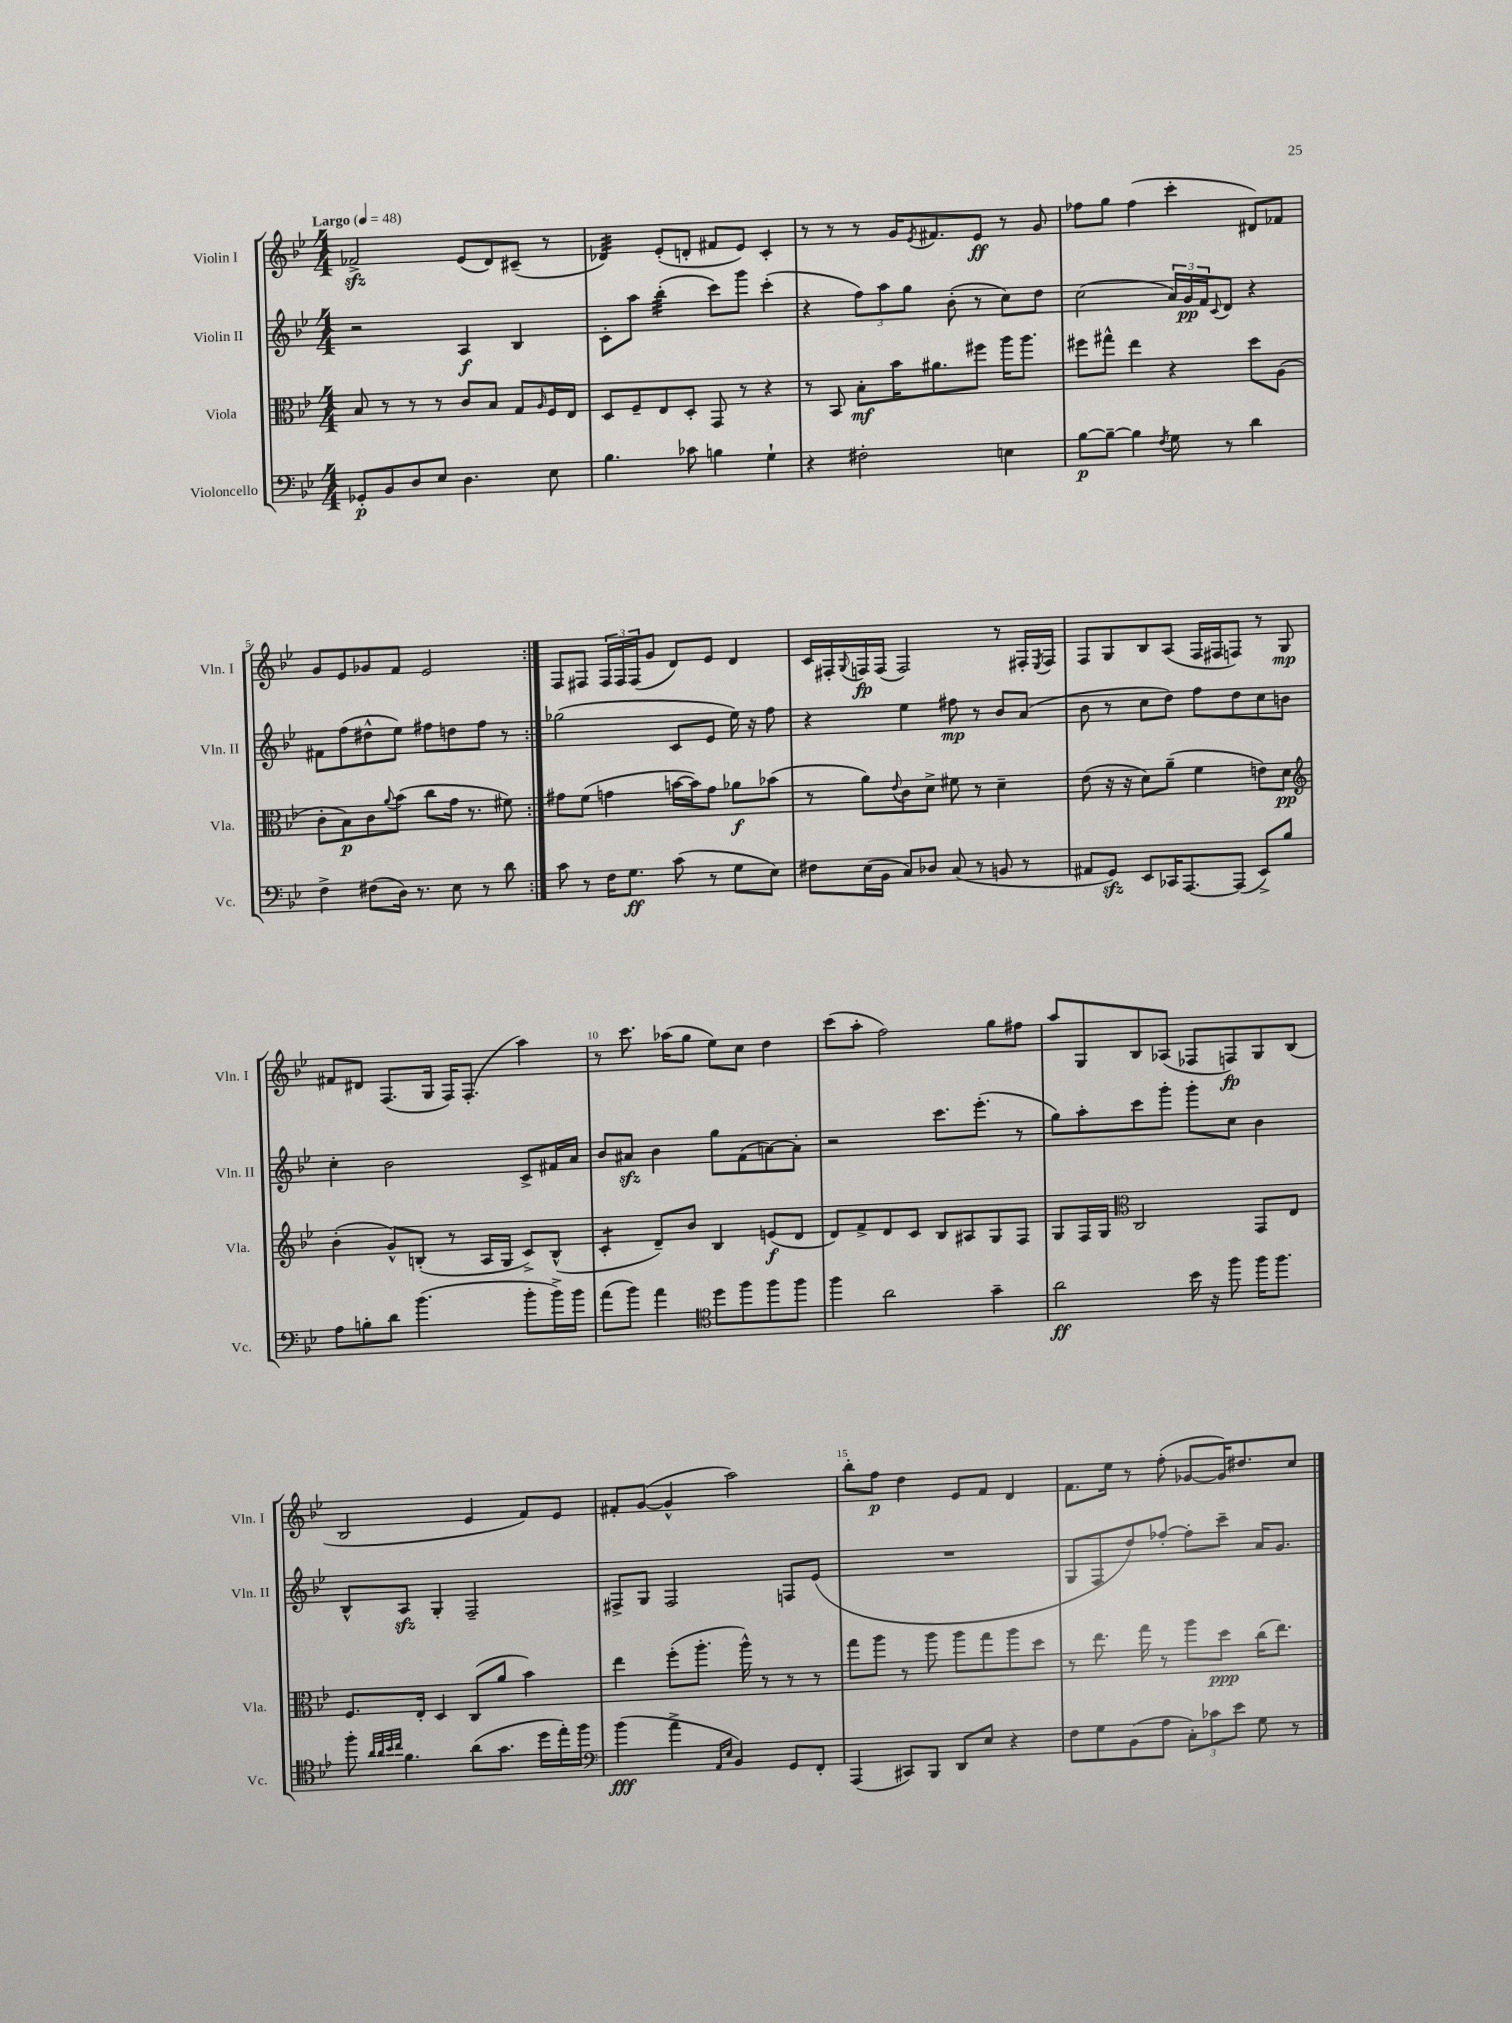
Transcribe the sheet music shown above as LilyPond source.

<<
\new StaffGroup <<
\new Staff = "s0" \with { instrumentName = "Violin I" shortInstrumentName = "Vln. I" } {
    \clef treble \key bes \major \numericTimeSignature \time 4/4 \tempo "Largo" 4 = 48
    \repeat volta 2 { fes'2->\sfz ees'8( d'8) cis'8--( r8 |
    des'4:32) ees'8-.( d'8-. fis'8 ees'8) c'4-. |
    r8 r8 r8 g'16 \acciaccatura { ees'8 } fis'8. ees'8\ff r8 g'8 |
    fes''8 g''8 fes''4( c'''4-. dis'8) fes'8 |
    g'8 ees'8 ges'8 f'8 ees'2 | }
    f8 fis8 \tuplet 3/2 { fis16 fis16 fis16( } g'8 d'8) ees'8 d'4 |
    c'16 fis16-. \appoggiatura { g8 } f16\fp f16( f2) r8 fis16-. \acciaccatura { ees8 } fis16 |
    f8 g8 bes8 a8( f16 fis16 f8) r8 g8\mp |
    fis'8 dis'8 f8.( g16 f16) f8.-.( a''4) |
    r8 c'''8. aes''16( g''8 ees''8) c''8 d''4 |
    c'''8( a''8-. f''2) g''8 fis''8 |
    a''8 g8 bes8 aes8( fes8 f8\fp) g8 bes8( |
    bes2 ees'4 f'8) ees'8 |
    fis'8-. g'8~( g'4-^ a''2) |
    bes''8-. f''8\p d''4 ees'8 f'8 d'4 |
    f'8. ees''16 r8 f''8-.( ges'8~ ges'16) dis''8. c''8 \bar "|." |
}
\new Staff = "s1" \with { instrumentName = "Violin II" shortInstrumentName = "Vln. II" } {
    \clef treble \key bes \major \numericTimeSignature \time 4/4
    \repeat volta 2 { r2 a4\f bes4 |
    c'8-. a''8 bes''4:32-.( c'''8) g'''8 c'''4-.( |
    r4 \tuplet 3/2 { f''8) a''8 g''8 } bes'8-.( r8 c''8) d''8 |
    c''2( \tuplet 3/2 { a'16) g'16\pp f'16 } \appoggiatura { c'8 } d'8 r4 |
    fis'8 f''8( dis''8-^ ees''8) fis''8 d''8 fis''8 r8 | }
    ges''2( c'8 ees'8 ees''16) r16 f''8 |
    r4 ees''4 fis''8\mp r8 bes'8 a'8( |
    bes'8 r8 c''8 d''8) f''8 d''8 c''8 b'8 |
    c''4-. bes'2 c'8-> fis'16 a'16 |
    bes'8 ais'8\sfz bes'4 g''8 f'8( a'8~) a'8-. |
    r2 c'''8. ees'''8.-.( r8 |
    g''8) a''8-. c'''8 g'''8-. g'''8-. c''8 bes'4 |
    bes8-^ a8\sfz g4-. f2-- |
    fis8-> g8 fis2 f8 ees'8( |
    R1 |
    g8 f8 d''8) fes''8~-. fes''8-. c'''8-- a'16 g'8. \bar "|." |
}
\new Staff = "s2" \with { instrumentName = "Viola" shortInstrumentName = "Vla." } {
    \clef alto \key bes \major \numericTimeSignature \time 4/4
    \repeat volta 2 { bes8 r8 r8 r8 c'8 bes8 g8 \grace { a16 } f16 ees16 |
    d8 f8-- ees8 d8-. g,8 r8 r4 |
    r8 bes,8 bes8-.\mf bes'16 ais'8. fis''8 a''16 a''8. |
    fis''8 gis''8-^ ees''4 r4 d''8 a8( |
    c'8-. bes8\p) c'8 \appoggiatura { a'8 } bes'8( c''8 g'16 r8. fis'8) | }
    gis'8 f'8( g'4 b'16~ b'16) g'8 aes'8\f bes'8( |
    r8 a'8) \appoggiatura { ees'8 } c'8 d'8-> fis'8 r8 d'4-- |
    ees'8( r16 r16 d'8) a'8--( f'4 e'8) d'8\pp |
    \clef treble bes'4-.( g'8-^) b8-.( r8 a16 g16 c'8->) b8-^( |
    c'4:8-. d'8--) bes'8 bes4 e'8\f( d'8 |
    d'8) f'8-> d'8 c'8 bes8 ais8 g8 f8 |
    g8 f16 g16 \clef alto c2 g,8 ees8 |
    f8. ees16-. d4 c8( a'8 bes'4) |
    ees''4 f''8-.( a''8.-. a''16-^) r8 r8 r8 |
    g''8 a''8 r8 a''8 a''8 g''8 a''8 d''8 |
    r8 ees''8. g''16 r8 a''8 d''8\ppp c''16( ees''8.) \bar "|." |
}
\new Staff = "s3" \with { instrumentName = "Violoncello" shortInstrumentName = "Vc." } {
    \clef bass \key bes \major \numericTimeSignature \time 4/4
    \repeat volta 2 { ges,8-.\p bes,8 d8 ees8 d4. ees8 |
    bes4. ces'8 b4 g4-! |
    r4 fis2-. e4 |
    bes8~\p bes8~-- bes4 \acciaccatura { f8 } g8 r8 d'4 |
    f4-> fis8( d16) r8. ees8 r8 d'8 | }
    c'8 r8 f16 g8.\ff c'8( r8 g8 ees8) |
    fis8 ees16( bes,16 c8) des8 c8( r8 b,8 r8 |
    ais,8 g,8\sfz) ees,8 ces,16 a,,8.~ a,,8( ees,8->) bes8 |
    a8 b8-. d'8 bes'4.( bes'8-. bes'16->) bes'16 |
    a'8( bes'8) a'4 \clef tenor d''8 f''8 f''8 f''8 |
    f''4 a'2 g'4-- |
    a'2\ff bes'16 r16 f''8 f''16 f''8. |
    f''8-. \grace { a'32 a'32 bes'32 c''32 } f'4. a'8( g'8. d''16 ees''16-.) f''16 |
    \clef bass bes'4\fff( a'4-> \grace { a,16 ees16 } bes,4) g,8 f,8-. |
    a,,4( cis,8) bes,,8 d,8 ees8 r4 |
    f8 g8 bes,8( a8 \tuplet 3/2 { c8-.) ces'8 ees'8 } g8 r8 \bar "|." |
}
>>
>>
\layout { \context { \Score \override BarNumber.break-visibility = ##(#f #t #t) barNumberVisibility = #(every-nth-bar-number-visible 5) } }
